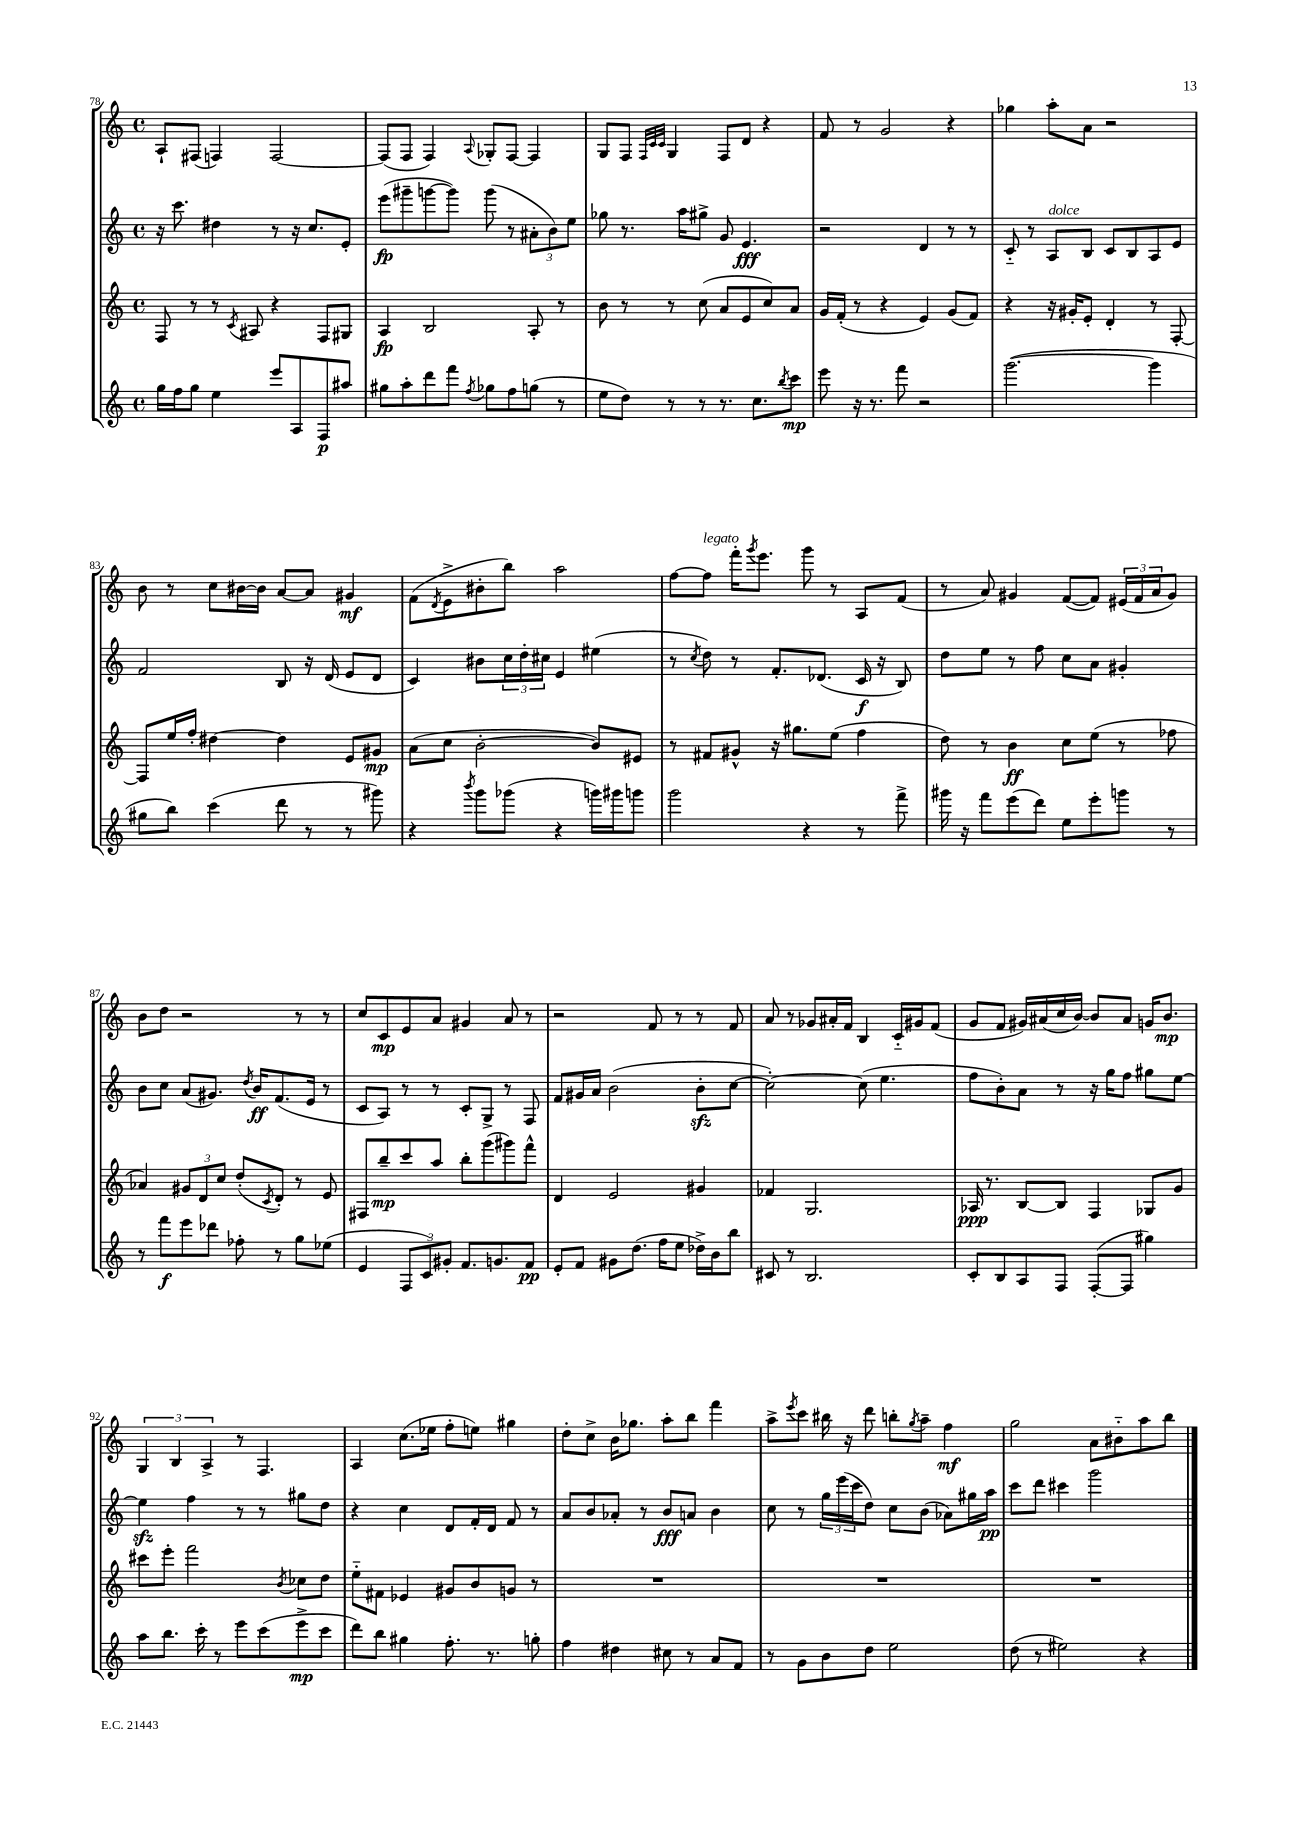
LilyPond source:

<<
\new StaffGroup <<
\new Staff = "s0" {
    \clef treble \key c \major \defaultTimeSignature \time 4/4
    a8-! fis8( f4) f2~ |
    f8( f8 f4) \appoggiatura { a8 } ges8-. f8~ f4 |
    g8 f8 \grace { f32 c'32 c'32 } g4 f8 d'8 r4 |
    f'8 r8 g'2 r4 |
    ges''4 a''8-. a'8 r2 |
    b'8 r8 c''8 bis'16~ bis'16 a'8~ a'8 gis'4\mf |
    f'8( \acciaccatura { d'8 } e'8-> bis'8-. b''8) a''2 |
    f''8~ f''8^\markup { \italic "legato" } f'''16-. \acciaccatura { g'''8 } e'''8. g'''8 r8 a8 f'8( |
    r8 a'8) gis'4 f'8~( f'8) \tuplet 3/2 { eis'16( f'16 a'16 } gis'8) |
    b'8 d''8 r2 r8 r8 |
    c''8 c'8\mp e'8 a'8 gis'4 a'8 r8 |
    r2 f'8 r8 r8 f'8 |
    a'8 r8 ges'8 ais'16-. f'16 b4 c'16-_ gis'16 f'8( |
    g'8 f'8 gis'16) ais'16( c''16 b'16~) b'8 ais'8 g'16 b'8.\mp |
    \tuplet 3/2 { g4 b4 a4-> } r8 f4. |
    a4 c''8.( ees''16 f''8-. e''8) gis''4 |
    d''8-. c''8-> b'16 ges''8. a''8-. b''8 f'''4 |
    a''8-> \acciaccatura { e'''8 } c'''8 bis''16 r16 d'''8 b''8-. \acciaccatura { g''8 } a''8-- f''4\mf |
    g''2 a'8 bis'8-_ a''8 b''8 \bar "|." |
}
\new Staff = "s1" {
    \clef treble \key c \major \defaultTimeSignature \time 4/4
    r16 c'''8. dis''4 r8 r16 c''8. e'8-. |
    e'''8\fp( gis'''8-- g'''8~ g'''8) g'''8( r8 \tuplet 3/2 { ais'8-. b'8) e''8 } |
    ges''8 r8. a''16 gis''8-> g'8 e'4.\fff |
    r2 d'4 r8 r8 |
    c'8-_ r8 a8^\markup { \italic "dolce" } b8 c'8 b8 a8 e'8 |
    f'2 b8 r16 d'16( e'8 d'8 |
    c'4) bis'8 \tuplet 3/2 { c''16 d''16-. cis''16 } e'4 eis''4( |
    r8 \acciaccatura { c''8 } d''8) r8 f'8.-. des'8.( c'16\f r16 b8) |
    d''8 e''8 r8 f''8 c''8 a'8 gis'4-. |
    b'8 c''8 a'8( gis'8.) \acciaccatura { d''8 } b'16\ff f'8.( e'16 r8 |
    c'8 a8) r8 r8 c'8-. g8-> r8 f8 |
    f'8 gis'16 a'16 b'2( b'8-.\sfz c''8~ |
    c''2~-.) c''8( e''4. |
    f''8 b'8-.) a'8 r8 r16 g''16 f''8 gis''8 e''8~ |
    e''4\sfz f''4 r8 r8 gis''8 d''8 |
    r4 c''4 d'8 f'16-. d'16 f'8 r8 |
    a'8 b'8 aes'8-. r8 b'8\fff a'8 b'4 |
    c''8 r8 \tuplet 3/2 { g''16 e'''16( c'''16 } d''8) c''8 b'8( aes'8) gis''16 a''16\pp |
    c'''8 d'''8 cis'''4 g'''2 \bar "|." |
}
\new Staff = "s2" {
    \clef treble \key c \major \defaultTimeSignature \time 4/4
    f8 r8 r8 \acciaccatura { c'8 } ais8 r4 f8 gis8 |
    a4\fp b2 a8-. r8 |
    b'8 r8 r8 c''8( a'8 e'8 c''8) a'8 |
    g'16 f'16-.( r8 r4 e'4) g'8( f'8) |
    r4 r16 gis'16-. e'8-. d'4-. r8 f8~-. |
    f8 e''16 f''16-. dis''4~ dis''4 e'8 gis'8\mp |
    a'8( c''8 b'2~-. b'8) eis'8 |
    r8 fis'8 gis'8-^ r16 gis''8. e''8( f''4 |
    d''8) r8 b'4\ff c''8 e''8( r8 fes''8 |
    aes'4) \tuplet 3/2 { gis'8 d'8 c''8 } d''8-.( \acciaccatura { c'8 } d'8-.) r8 e'8 |
    fis8 b''8--\mp c'''8 a''8 b''8-. g'''8( gis'''8) f'''8-^ |
    d'4 e'2 gis'4 |
    fes'4 g2. |
    aes16\ppp r8. b8~ b8 f4 ges8 g'8 |
    cis'''8 e'''8-. f'''2 \acciaccatura { b'8 } ces''8 d''8 |
    e''8-_ fis'8 ees'4 gis'8 b'8 g'8 r8 |
    R1 |
    R1 |
    R1 \bar "|." |
}
\new Staff = "s3" {
    \clef treble \key c \major \defaultTimeSignature \time 4/4
    g''16 f''16 g''8 e''4 e'''8 a8 f8\p ais''8 |
    gis''8 a''8-. d'''8 f'''8 \acciaccatura { f''8 } ges''8 f''8 g''8( r8 |
    e''8 d''8) r8 r8 r8. c''8. \acciaccatura { b''8 } c'''8\mp |
    e'''8 r16 r8. f'''8 r2 |
    g'''2.~( g'''4 |
    gis''8 b''8) c'''4( d'''8 r8 r8 gis'''8) |
    r4 \acciaccatura { b'''8 } g'''8 ges'''8( r4 g'''16) gis'''16 g'''8 |
    g'''2 r4 r8 f'''8-> |
    gis'''16 r16 f'''8 e'''8( d'''8) e''8 e'''8-. g'''8 r8 |
    r8 f'''8\f e'''8 des'''8 fes''8-. r8 g''8 ees''8( |
    e'4 \tuplet 3/2 { f8 c'8) gis'8-. } f'8. g'8. f'8\pp |
    e'8-. f'8 gis'8 d''8.( f''16 e''8 des''16->) b'16 b''8 |
    cis'8 r8 b2. |
    c'8-. b8 a8 f8 f8~-.( f8 gis''4) |
    a''8 b''8. c'''16-. r8 e'''8 c'''8( e'''8->\mp c'''8 |
    d'''8) b''8 gis''4 f''8.-. r8. g''8-. |
    f''4 dis''4 cis''8 r8 a'8 f'8 |
    r8 g'8 b'8 d''8 e''2 |
    d''8( r8 eis''2) r4 \bar "|." |
}
>>
>>
\layout { \context { \Score currentBarNumber = #78 } }
